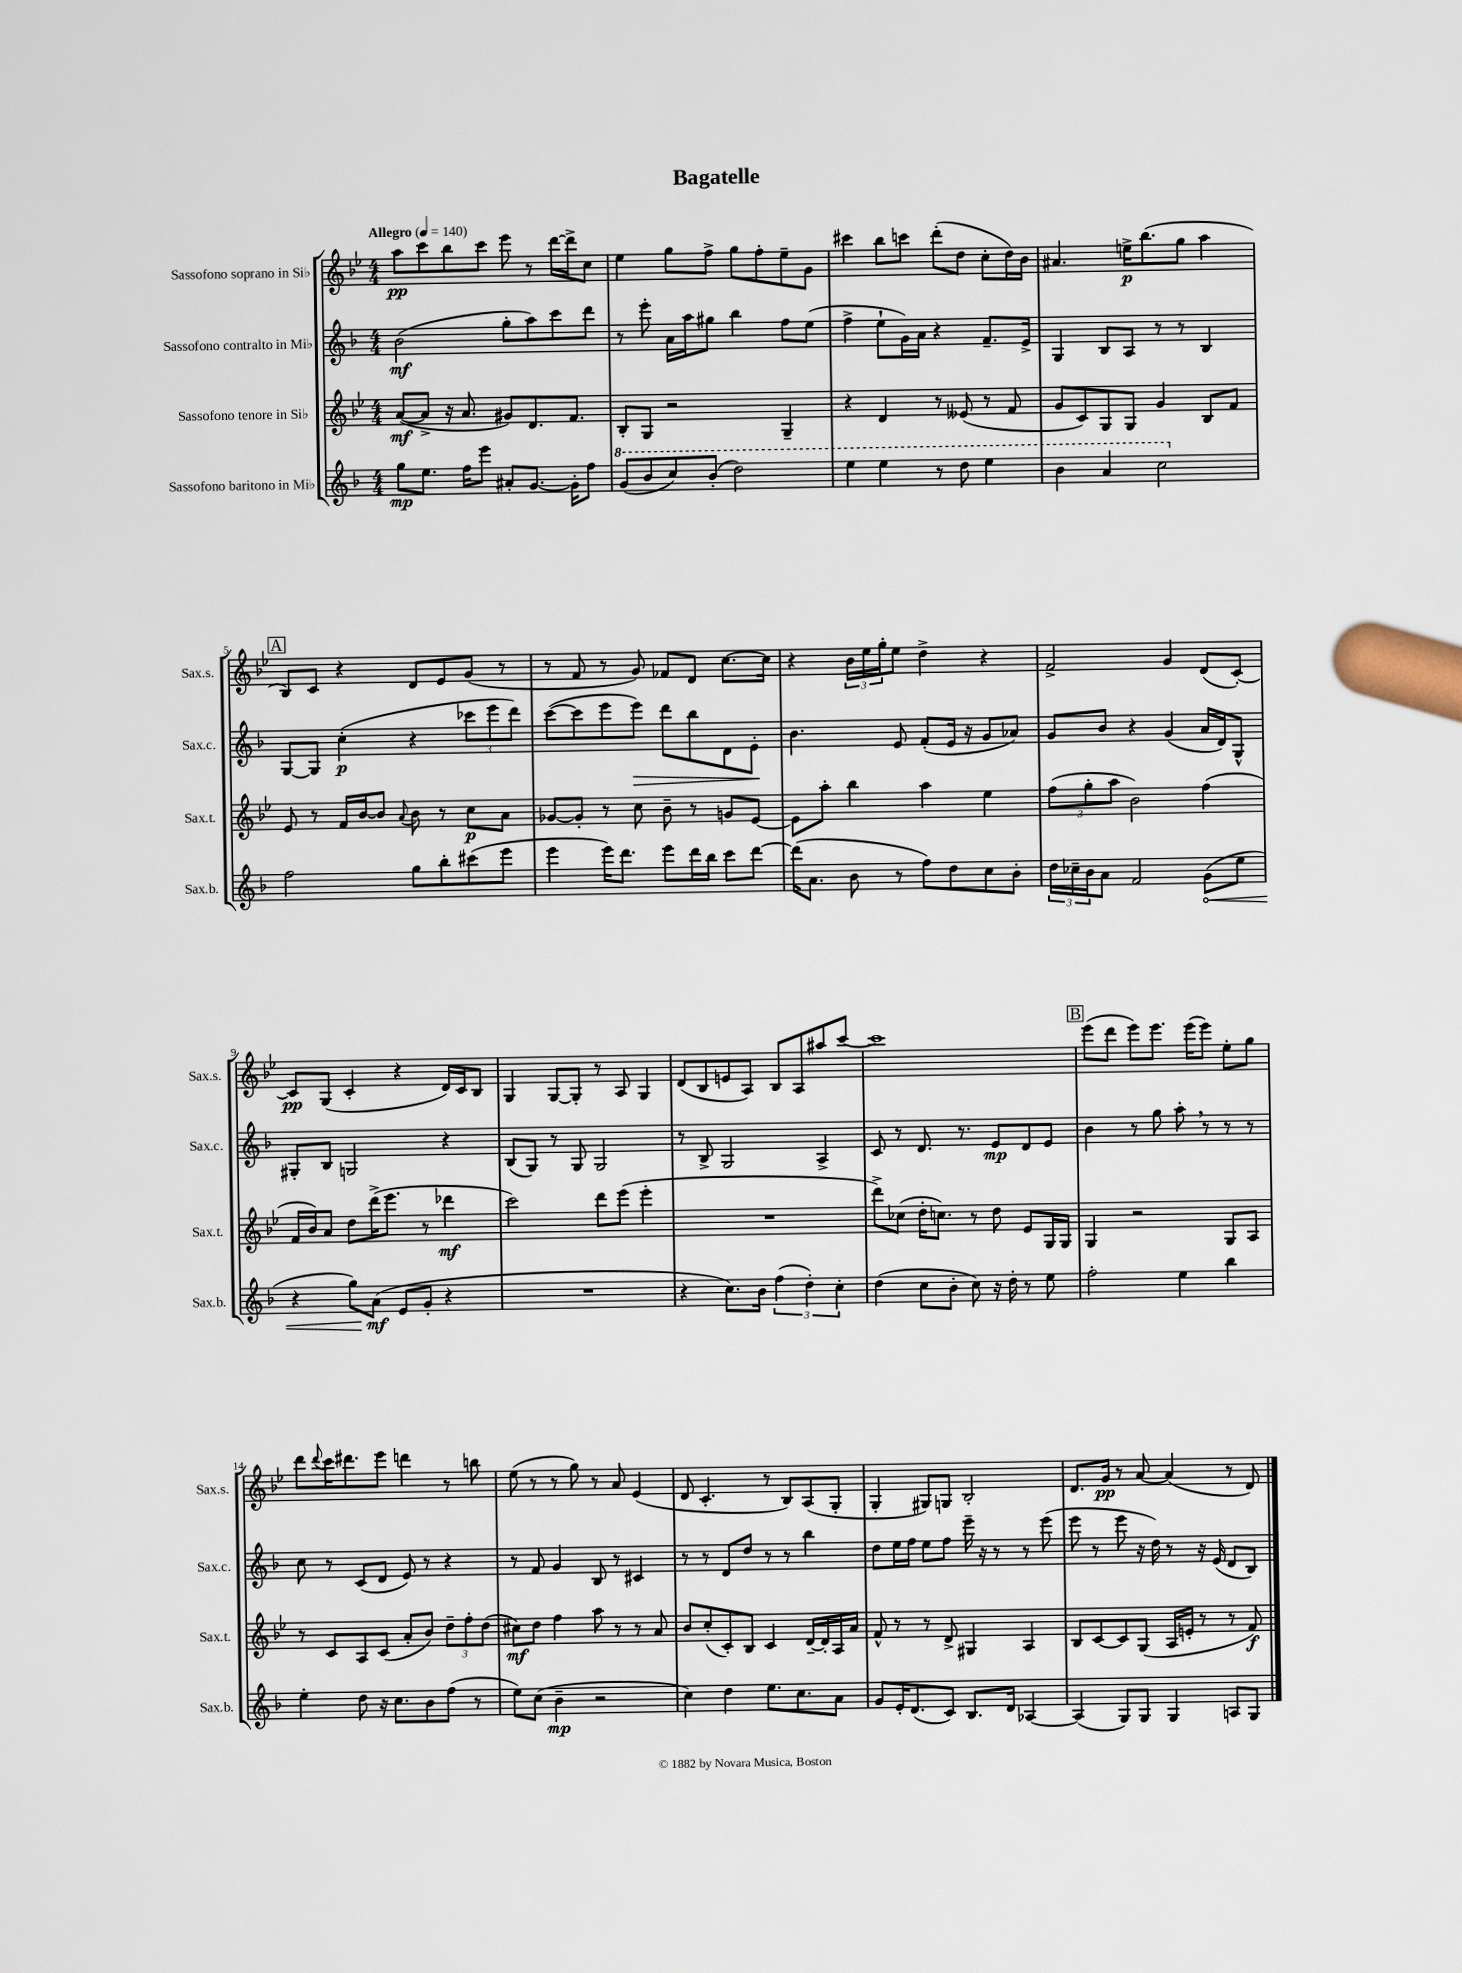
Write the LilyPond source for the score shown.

\header { title = "Bagatelle" }
<<
\new StaffGroup <<
\new Staff = "s0" \with { instrumentName = "Sassofono soprano in Sib" shortInstrumentName = "Sax.s." } {
    \clef treble \key bes \major \numericTimeSignature \time 4/4 \tempo "Allegro" 4 = 140
    a''8\pp c'''8 bes''8 c'''8 ees'''8 r8 d'''16~ d'''16-> c''8 |
    ees''4 g''8 f''8-> g''8 f''8-. ees''8-- g'8 |
    cis'''4 bes''8 c'''8 d'''8-.( d''8 c''8-. d''16) bes'16 |
    ais'4. e''16->\p bes''8.( g''8 a''4 |
    \mark \markup { \box "A" } bes8) c'8 r4 d'8 ees'8 g'8( r8 |
    r8 f'8 r8 g'8) fes'8 d'8 c''8.~ c''16 |
    r4 \tuplet 3/2 { bes'16 ees''16 g''16-. } ees''8 d''4-> r4 |
    f'2-> g'4 d'8( c'8~-.) |
    c'8\pp g8( c'4-. r4 d'16) c'16 bes8 |
    g4 g8~ g8-. r8 a8 g4 |
    d'8( bes8 e'8 a8) bes8 a8 ais''8 c'''8~ |
    c'''1 |
    \mark \markup { \box "B" } ees'''8( d'''8 ees'''8) ees'''8. ees'''16( ees'''8) ees''8-. g''8 |
    d'''8 \appoggiatura { d'''8 } c'''16 dis'''8. ees'''8 d'''4 r8 b''8 |
    ees''8( r8 r8 g''8) r8 a'8 ees'4( |
    d'8 c'4.-. r8 bes8) a8( g8-. |
    g4-. gis8) g8 bes2-. |
    d'8. g'16\pp r8 a'8~ a'4( r8 d'8) \bar "|." |
}
\new Staff = "s1" \with { instrumentName = "Sassofono contralto in Mib" shortInstrumentName = "Sax.c." } {
    \clef treble \key f \major \numericTimeSignature \time 4/4
    bes'2\mf( g''8-. a''8) c'''8 d'''8 |
    r8 e'''8-. a'16 a''16 gis''8 bes''4 f''8 e''8( |
    f''4-> e''8-! g'16) a'16 r4 f'8.-- e'16-> |
    g4 bes8 a8 r8 r8 bes4 |
    \mark \markup { \box "A" } g8~ g8 c''4-.\p( r4 \tuplet 3/2 { ces'''8 e'''8 d'''8) } |
    c'''8~( c'''8 e'''8 e'''8\>) d'''8 bes''8 d'8 e'8-.\! |
    bes'4. e'8 f'8-.( e'16 r16 g'8 aes'8) |
    g'8 bes'8 r4 g'4( a'16 d'16) g8-^ |
    gis8-. bes8 g2 r4 |
    bes8( g8) r8 g8 g2 |
    r8 bes8-> g2 a4-> |
    c'8 r8 d'8. r8. e'8\mp d'8 e'8 |
    \mark \markup { \box "B" } bes'4 r8 g''8 a''8-. \breathe r8 r8 r8 |
    c''8 r8 c'8( d'8 e'8) r8 r4 |
    r8 f'8 g'4 bes8 r8 cis'4 |
    r8 r8 d'8 d''8 r8 r8 bes''4 |
    d''8 e''16 f''16 e''8 f''8 e'''16-- r16 r8 r8 e'''8( |
    e'''8 r8 e'''8 r16 d''16) r8 r16 e'16( d'8 bes8) \bar "|." |
}
\new Staff = "s2" \with { instrumentName = "Sassofono tenore in Sib" shortInstrumentName = "Sax.t." } {
    \clef treble \key bes \major \numericTimeSignature \time 4/4
    a'8~\mf( a'8-> r16 a'8. gis'8) d'8. f'8. |
    bes8-. g8 r2 g4-- |
    r4 d'4 r8 eeses'8( r8 f'8 |
    g'8 c'8) g8 g8 g'4 bes8 f'8 |
    \mark \markup { \box "A" } ees'8 r8 f'16 bes'16~ bes'8 \appoggiatura { a'8 } bes'8 r8 c''8\p a'8 |
    ges'8~ ges'8-. r8 c''8 bes'8-- r8 g'8 ees'8~ |
    ees'8 a''8-. bes''4 a''4 ees''4 |
    \tuplet 3/2 { f''8( g''8-. a''8 } bes'2) f''4( |
    f'16 bes'16) a'8 d''8 d'''16->( ees'''8. r8 des'''4\mf |
    c'''2) d'''8 ees'''8( ees'''4-. |
    R1 |
    d'''8->) ces''8( d''16-. c''8.) r8 d''8 ees'8 g16 g16 |
    \mark \markup { \box "B" } g4 r2 g8 a8 |
    r8 c'8 a8 c'8( a'8-. bes'8) \tuplet 3/2 { d''8-- f''8-. d''8( } |
    cis''8\mf) d''8 f''4 a''8 r8 r8 a'8 |
    bes'8 c''8-.( c'8-.) bes8 c'4 d'16~-- d'16-. a16 a'16 |
    f'8-^ r8 r8 d'8-> gis4 a4 |
    bes8 c'8~ c'8 g8( a16 e'16-. r8 r8 f'8\f) \bar "|." |
}
\new Staff = "s3" \with { instrumentName = "Sassofono baritono in Mib" shortInstrumentName = "Sax.b." } {
    \clef treble \key f \major \numericTimeSignature \time 4/4
    g''8\mp e''8. f''16 e'''8 ais'8-. g'8.~ g'16-. f''8 |
    \ottava #1 g''8( bes''8 c'''8) bes''8-.( d'''2) |
    e'''4 e'''4 r8 d'''8 e'''4 |
    bes''4 a''4 c'''2 \ottava #0 |
    \mark \markup { \box "A" } f''2 g''8 bes''8-. cis'''8( e'''8 |
    e'''4 e'''16) d'''8. e'''8 d'''16 bes''16 c'''8 d'''8~ |
    d'''16( a'8. bes'8 r8 f''8) d''8 c''8 bes'8-. |
    \tuplet 3/2 { d''16 ces''16-- bes'16 } a'8 f'2 \once \override Hairpin.circled-tip = ##t g'8\<( e''8 |
    r4 g''8) a'8\mf\!( e'8 g'8-. r4 |
    R1 |
    r4 c''8.) bes'16 \tuplet 3/2 { f''4( d''4-.) c''4-. } |
    d''4( c''8 bes'8-. c''8) r16 d''16-. r8 e''8 |
    \mark \markup { \box "B" } f''2-. e''4 bes''4 |
    e''4-. d''8 r16 c''8. bes'8 f''8( r8 |
    e''8) c''8( bes'4--\mp r2 |
    c''4) d''4 e''8. c''8. a'8 |
    g'8 e'16-. d'8.( c'8) bes8. d'16 aes4~ |
    aes4( g8) g8 g4 a8 g8 \bar "|." |
}
>>
>>
